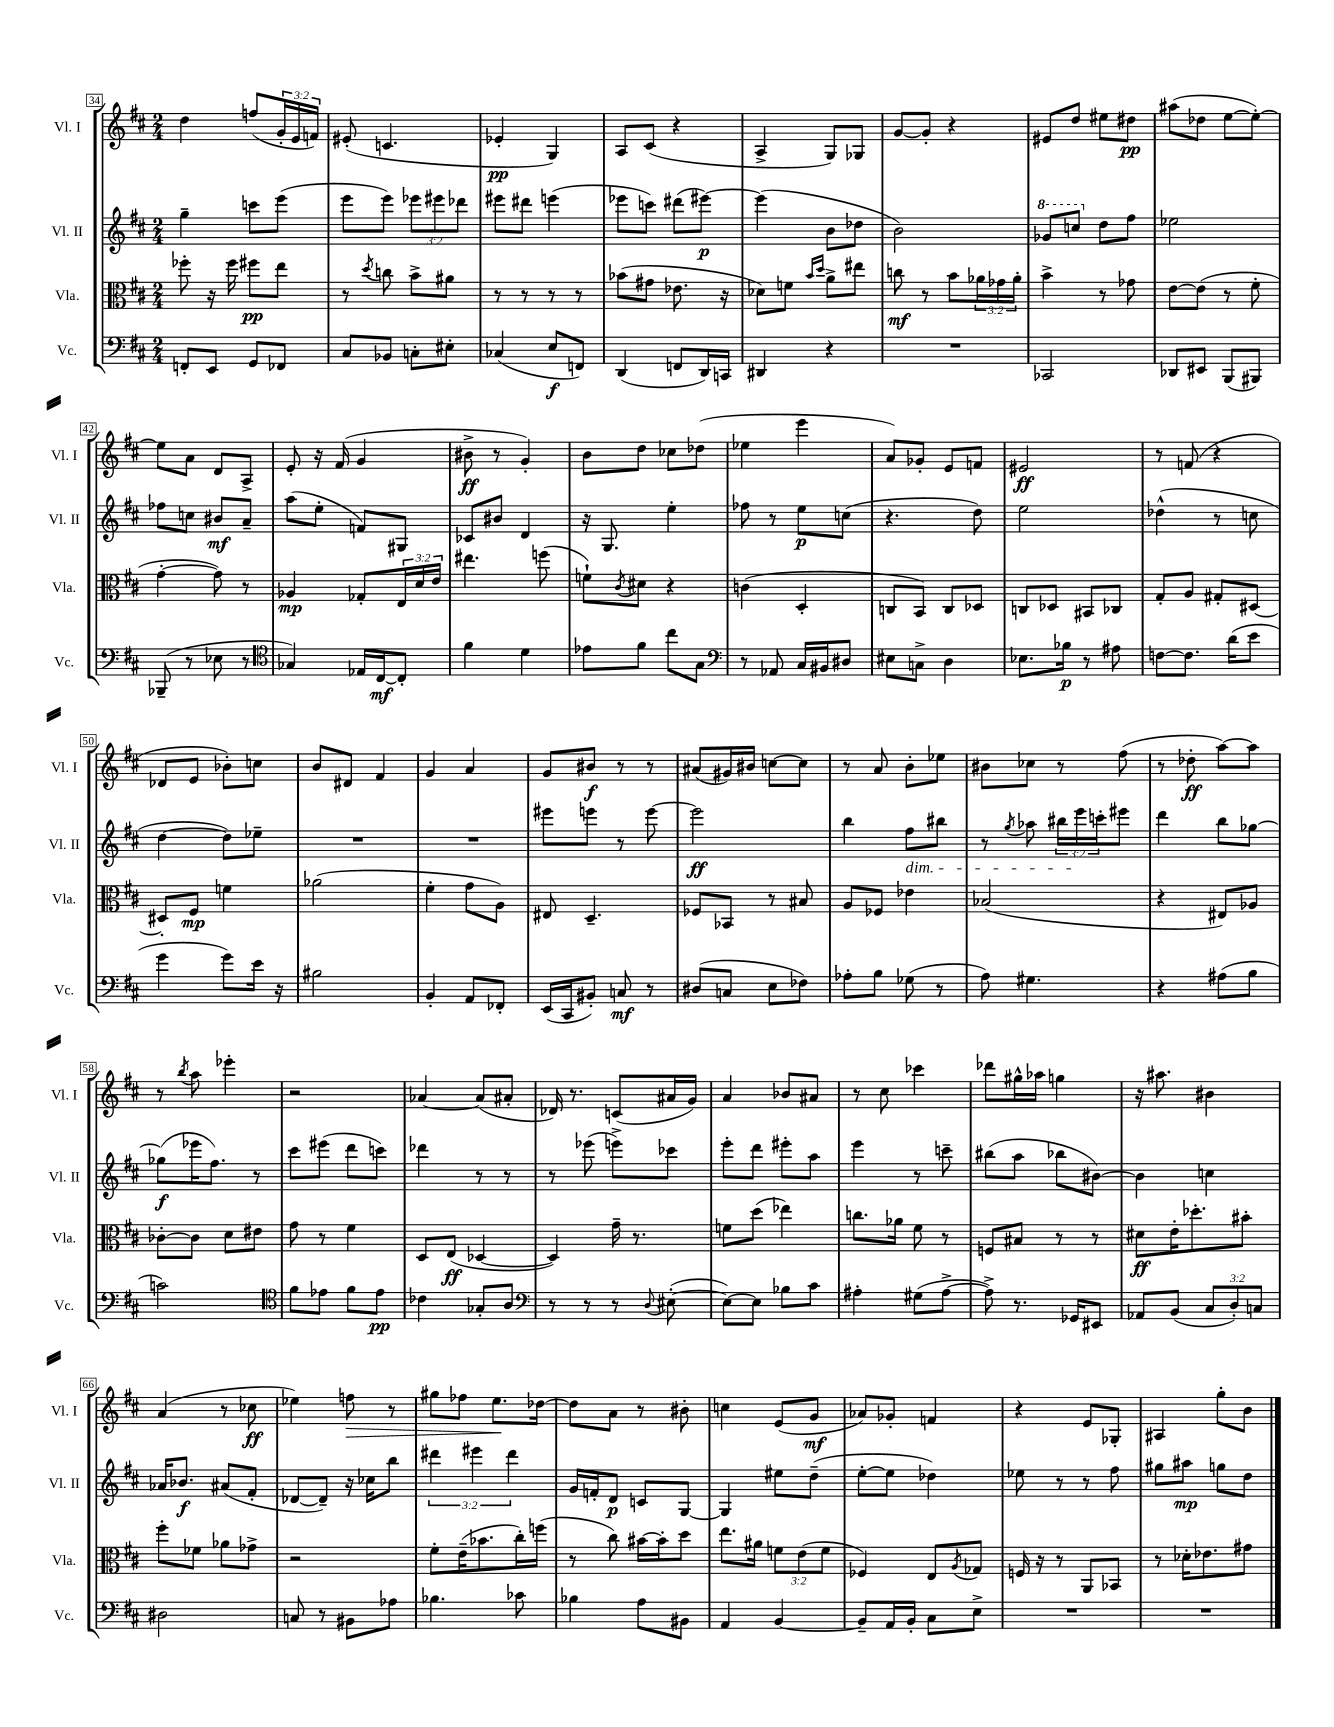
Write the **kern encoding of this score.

**kern	**dynam	**kern	**dynam	**kern	**dynam	**kern	**dynam
*part4	*part4	*part3	*part3	*part2	*part2	*part1	*part1
*staff4	*staff4	*staff3	*staff3	*staff2	*staff2	*staff1	*staff1
*I"Vc.	*	*I"Vla.	*	*I"Vl. II	*	*I"Vl. I	*
*I'Vc.	*	*I'Vla.	*	*I'Vl. II	*	*I'Vl. I	*
*clefF4	*	*clefC3	*	*clefG2	*	*clefG2	*
*k[f#c#]	*	*k[f#c#]	*	*k[f#c#]	*	*k[f#c#]	*
*M2/4	*	*M2/4	*	*M2/4	*	*M2/4	*
=34	=34	=34	=34	=34	=34	=34	=34
8FFn'/L	.	8ff-X'\	.	4gg~\	.	4dd\	.
8EE/J	.	16r	.	.	.	.	.
.	.	16ff-\	.	.	.	.	.
8GG/L	.	8ff#X\L	pp	8cccn\L	.	(8ffn/L	.
8FF-X/J	.	8ee\J	.	(8eee\J	.	24g'/L	.
.	.	.	.	.	.	24e/	.
.	.	.	.	.	.	24fn/JJ)	.
=35	=35	=35	=35	=35	=35	=35	=35
8C#/L	.	8r	.	8eee\L	.	(8e#X'/	.
.	.	8qdd/	.	.	.	.	.
8BB-X/J	.	8ccn\	.	8eee\J)	.	4.cn/	.
8Cn'\L	.	8b^\L	.	12eee-X\L	.	.	.
.	.	.	.	12eee#X\	.	.	.
8E#X'\J	.	8a#X\J	.	.	.	.	.
.	.	.	.	12ddd-X\J	.	.	.
=36	=36	=36	=36	=36	=36	=36	=36
(4C-X/	.	8r	.	8eee#X\L	.	4e-X'/	pp
.	.	8r	.	8ddd#X\J	.	.	.
8E/L	f	8r	.	(4eeen\	.	4G/)	.
8FFn/J)	.	8r	.	.	.	.	.
=37	=37	=37	=37	=37	=37	=37	=37
(4DD/	.	(8b-X\L	.	8eee-X\L	.	8A/L	.
.	.	8g#X\J	.	8cccn\J)	.	(8c#/J	.
8FFn/L	.	8.e-X\	.	(8ddd#X\L	.	4r	.
16DD/L)	.	.	.	[8eee#X\J)	p	.	.
16CCn/JJ	.	16r	.	.	.	.	.
=38	=38	=38	=38	=38	=38	=38	=38
4DD#X/	.	8d-X\L)	.	(4eee#\]	.	4A^/	.
.	.	8fn\J	.	.	.	.	.
.	.	16qqb/LL	.	.	.	.	.
.	.	16qqdd/JJ	.	.	.	.	.
4r	.	8a^\L	.	8b\L	.	8G/L)	.
.	.	8ee#X\J	.	8dd-X\J	.	8G-X/J	.
=39	=39	=39	=39	=39	=39	=39	=39
2r	.	8ccn\	mf	2b\)	.	[8g/L	.
.	.	8r	.	.	.	8g'/J]	.
.	.	8b\L	.	.	.	4r	.
.	.	24a-X\L	.	.	.	.	.
.	.	24g-X\	.	.	.	.	.
.	.	24a-'\JJ	.	.	.	.	.
=40	=40	=40	=40	=40	=40	=40	=40
*	*	*	*	*8va	*	*	*
2CC-X/	.	4b^\	.	8gg-X/L	.	8e#X/L	.
.	.	.	.	8cccn/J	.	8dd/J	.
*	*	*	*	*X8va	*	*	*
.	.	8r	.	8dd\L	.	8ee#X\L	.
.	.	8g-X\	.	8ff#\J	.	8dd#X\J	pp
=41	=41	=41	=41	=41	=41	=41	=41
8DD-X/L	.	[8e\L	.	2ee-X\	.	(8aa#X\L	.
8EE#X/J	.	(8e\J]	.	.	.	8dd-X\J	.
(8BBB/L	.	8r	.	.	.	[8ee\L	.
8BBB#X/J)	.	8f#'\	.	.	.	8ee'\J_)	.
!!LO:LB:g=z
=42	=42	=42	=42	=42	=42	=42	=42
(8BBB-X~/	.	[4g'\	.	8ff-X\L	.	8ee\L]	.
8r	.	.	.	8ccn\J	.	8a\J	.
8E-X\	.	8g\])	.	8b#X/L	mf	8d/L	.
8r	.	8r	.	8a~/J	.	8A^/J	.
=43	=43	=43	=43	=43	=43	=43	=43
*clefC4	*	*	*	*	*	*	*
4G-X/)	.	4A-X/	mp	(8aa\L	.	8e'/	.
.	.	.	.	8ee'\J	.	16r	.
.	.	.	.	.	.	(16f#/	.
16E-X/LL	.	8G-X'/L	.	8fn/L)	.	4g/	.
[16C#/J	mf	.	.	.	.	.	.
8C#'/J]	.	24E/L	.	8G#X/J	.	.	.
.	.	24d/	.	.	.	.	.
.	.	24e/JJ	.	.	.	.	.
=44	=44	=44	=44	=44	=44	=44	=44
4f#\	.	4.ee#X\	.	8c-X/L	.	8b#X^\	ff
.	.	.	.	8b#X/J	.	8r	.
4d\	.	.	.	4d/	.	4g'/)	.
.	.	(8ffn\	.	.	.	.	.
=45	=45	=45	=45	=45	=45	=45	=45
8e-X\L	.	8fn`\L)	.	16r	.	8b\L	.
.	.	.	.	8.G/	.	.	.
.	.	8qc#/	.	.	.	.	.
8f#\J	.	8d#X\J	.	.	.	8dd\J	.
8cc#\L	.	4r	.	4ee'\	.	8cc-X\L	.
8G\J	.	.	.	.	.	(8dd-X\J	.
=46	=46	=46	=46	=46	=46	=46	=46
*clefF4	*	*	*	*	*	*	*
8r	.	(4cn\	.	8ff-X\	.	4ee-X\	.
8AA-X/	.	.	.	8r	.	.	.
16C#/LL	.	4D'/	.	8ee\L	p	4eee\	.
16BB#X/J	.	.	.	.	.	.	.
8D#X/J	.	.	.	(8ccn\J	.	.	.
=47	=47	=47	=47	=47	=47	=47	=47
8E#X\L	.	8Cn/L	.	4.r	.	8a/L)	.
8Cn^\J	.	8BB/J)	.	.	.	8g-X'/J	.
4D\	.	8C/L	.	.	.	8e/L	.
.	.	8D-X/J	.	8dd\)	.	8fn/J	.
=48	=48	=48	=48	=48	=48	=48	=48
8.E-X\L	.	8Cn/L	.	2ee\	.	2e#X/	ff
.	.	8D-X/J	.	.	.	.	.
16B-X\Jk	p	.	.	.	.	.	.
8r	.	8BB#X/L	.	.	.	.	.
8A#X\	.	8C-X/J	.	.	.	.	.
=49	=49	=49	=49	=49	=49	=49	=49
[8Fn\L	.	8G'/L	.	(4dd-X^^\	.	8r	.
8.F\J]	.	8A/J	.	.	.	(8fn/	.
.	.	8G#X'/L	.	8r	.	4r	.
(16d\KL	.	.	.	.	.	.	.
8e\J	.	[8D#X/J	.	8ccn\	.	.	.
!!LO:LB:g=z
=50	=50	=50	=50	=50	=50	=50	=50
4g\	.	8D#X'/L]	.	[4dd\	.	8d-X/L	.
.	.	8F#/J	mp	.	.	8e/J	.
8g\L)	.	4fn\	.	8dd\L])	.	8b-X'\L)	.
16e\Jk	.	.	.	8ee-X~\J	.	8ccn\J	.
16r	.	.	.	.	.	.	.
=51	=51	=51	=51	=51	=51	=51	=51
2B#X\	.	(2a-X\	.	2r	.	8b/L	.
.	.	.	.	.	.	8d#X/J	.
.	.	.	.	.	.	4f#/	.
=52	=52	=52	=52	=52	=52	=52	=52
4BB'/	.	4f#'\	.	2r	.	4g/	.
8AA/L	.	8g\L	.	.	.	4a/	.
8FF-X'/J	.	8A\J)	.	.	.	.	.
=53	=53	=53	=53	=53	=53	=53	=53
(16EE/LL	.	8E#X/	.	8eee#X\L	.	8g/L	.
16CC#/J	.	.	.	.	.	.	.
8BB#X'/J)	.	4.D~/	.	8eeen\J	.	8b#X/J	f
8Cn/	mf	.	.	8r	.	8r	.
8r	.	.	.	[8eee\	.	8r	.
=54	=54	=54	=54	=54	=54	=54	=54
(8D#X/L	.	8F-X/L	.	2eee\]	ff	(8a#X/L	.
8Cn/J	.	8BB-X/J	.	.	.	16g#X/L)	.
.	.	.	.	.	.	16b#X/JJ	.
8E\L	.	8r	.	.	.	[8ccn\L	.
8F-X\J)	.	8B#X/	.	.	.	8cc\J]	.
=55	=55	=55	=55	=55	=55	=55	=55
8A-X'\L	.	8A/L	.	4bb\	.	8r	.
8B\J	.	8F-X/J	.	.	.	8a/	.
!	!	!	!	!LO:TX:b:i:t=dim.	!	!	!
(8G-X\	.	4e-X\	.	8ff#\L	.	8b'\L	.
8r	.	.	.	8bb#X\J	.	8ee-X\J	.
=56	=56	=56	=56	=56	=56	=56	=56
8A\)	.	(2B-X/	.	8r	.	8b#X\L	.
.	.	.	.	8qgg/	.	.	.
4.G#X\	.	.	.	8aa-X\	.	8cc-X\J	.
.	.	.	.	24bb#X\LL	.	8r	.
.	.	.	.	24eee\	.	.	.
.	.	.	.	24cccn'\J	.	.	.
.	.	.	.	8eee#X\J	.	(8ff#\	.
=57	=57	=57	=57	=57	=57	=57	=57
4r	.	4r	.	4ddd\	.	8r	.
.	.	.	.	.	.	8dd-X'\	ff
(8A#X\L	.	8E#X/L)	.	8bb\L	.	[8aa\L)	.
8B\J	.	8A-X/J	.	[8gg-X\J	.	8aa\J]	.
!!LO:LB:g=z
=58	=58	=58	=58	=58	=58	=58	=58
2cn\)	.	[8c-X'\L	.	(8gg-X\L]	f	8r	.
.	.	.	.	.	.	8qbb/	.
.	.	8c-\J]	.	16eee-X\K	.	8aa\	.
.	.	.	.	8.ff#\J)	.	.	.
.	.	8d\L	.	.	.	4eee-X'\	.
.	.	8e#X\J	.	8r	.	.	.
=59	=59	=59	=59	=59	=59	=59	=59
*clefC4	*	*	*	*	*	*	*
8f#\L	.	8g\	.	8ccc#\L	.	2r	.
8e-X\J	.	8r	.	(8eee#X\J	.	.	.
8f#\L	.	4f#\	.	8ddd\L	.	.	.
8e-\J	pp	.	.	8cccn\J)	.	.	.
=60	=60	=60	=60	=60	=60	=60	=60
4c-X\	.	8D/L	.	4ddd-X\	.	[4a-X/	.
.	.	(8E/J	ff	.	.	.	.
8G-X'/L	.	[4D-X/	.	8r	.	(8a-/L]	.
8A/J	.	.	.	8r	.	8a#X'/J	.
=61	=61	=61	=61	=61	=61	=61	=61
*clefF4	*	*	*	*	*	*	*
8r	.	4D-/])	.	8r	.	16d-X/)	.
.	.	.	.	.	.	8.r	.
8r	.	.	.	(8eee-X\	.	.	.
8r	.	16g~\	.	8eeen^\L)	.	(8cn/L	.
.	.	8.r	.	.	.	.	.
8qqD/	.	.	.	.	.	.	.
([8E#X'\	.	.	.	8ccc-X\J	.	16a#X/L	.
.	.	.	.	.	.	16g/JJ)	.
=62	=62	=62	=62	=62	=62	=62	=62
8E#\L_)	.	8fn\L	.	8eee'\L	.	4a/	.
8E#\J]	.	(8dd\J	.	8ddd\J	.	.	.
8B-X\L	.	4ee-X\)	.	8eee#X'\L	.	8b-X/L	.
8c#\J	.	.	.	8aa\J	.	8a#X/J	.
=63	=63	=63	=63	=63	=63	=63	=63
4A#X'\	.	8.ccn\L	.	4eee\	.	8r	.
.	.	.	.	.	.	8cc#\	.
.	.	16a-X\Jk	.	.	.	.	.
(8G#X\L	.	8f#\	.	8r	.	4ccc-X\	.
[8A#^\J	.	8r	.	8cccn~\	.	.	.
=64	=64	=64	=64	=64	=64	=64	=64
8A#^\])	.	8Fn/L	.	(8bb#X\L	.	8ddd-X\L	.
8.r	.	8B#X/J	.	8aa\J	.	16gg#X^^\L	.
.	.	.	.	.	.	16aa-X\JJ	.
.	.	8r	.	8bb-X\L	.	4ggn\	.
16GG-X/KL	.	.	.	.	.	.	.
8EE#X/J	.	8r	.	[8b#X\J)	.	.	.
=65	=65	=65	=65	=65	=65	=65	=65
8AA-X/L	.	8d#X\L	ff	4b#\]	.	16r	.
.	.	.	.	.	.	8.aa#X\	.
(8BB/J	.	16e'\K	.	.	.	.	.
.	.	8.dd-X'\	.	.	.	.	.
12C#/L	.	.	.	4ccn\	.	4b#X\	.
12D'/)	.	.	.	.	.	.	.
.	.	8b#X'\J	.	.	.	.	.
12Cn/J	.	.	.	.	.	.	.
!!LO:LB:g=z
=66	=66	=66	=66	=66	=66	=66	=66
2D#X\	.	8ff#'\L	.	16a-X/KL	.	(4a/	.
.	.	.	.	8.b-X/J	f	.	.
.	.	8f-X\J	.	.	.	.	.
.	.	8a-X\L	.	(8a#X/L	.	8r	.
.	.	8g-X^\J	.	8f#'/J	.	8cc-X\	ff
=67	=67	=67	=67	=67	=67	=67	=67
8Cn/	.	2r	.	[8d-X/L	.	4ee-X\)	.
8r	.	.	.	8d-~/J])	.	.	.
!	!	!	!	!	!	!	!LO:HP:b
8BB#X\L	.	.	.	16r	.	8ffn\	>
.	.	.	.	16cc-X\KL	.	.	.
8A-X\J	.	.	.	8bb\J	.	8r	.
=68	=68	=68	=68	=68	=68	=68	=68
4.B-X\	.	8f#'\L	.	6ddd#X\	.	8gg#X\L	.
.	.	(16e~\K	.	.	.	8ff-X\J	.
.	.	.	.	6eee#X\	.	.	.
.	.	8.b-X\	.	.	.	.	.
.	.	.	.	.	.	8.ee\L	.
.	.	.	.	6ddd#\	.	.	.
8c-X\	.	16cc#'\L)	.	.	.	.	.
.	.	(16ffn\JJ	.	.	.	[16dd-X\Jk	]
=69	=69	=69	=69	=69	=69	=69	=69
4B-X\	.	8r	.	16g/LL	.	8dd-\L]	.
.	.	.	.	16fn'/J	.	.	.
.	.	8cc#\)	.	8d/J	p	8a\J	.
8A\L	.	[16b#X\LL	.	8cn/L	.	8r	.
.	.	16b#'\J]	.	.	.	.	.
8BB#X\J	.	8dd\J	.	[8G/J	.	8b#X'\	.
=70	=70	=70	=70	=70	=70	=70	=70
4AA/	.	8.ee\L	.	4G/]	.	4ccn\	.
.	.	16a#X\Jk	.	.	.	.	.
[4BB/	.	12fn\L	.	8ee#X\L	.	(8e/L	.
.	.	(12e\	.	.	.	.	.
.	.	.	.	(8dd~\J	.	8g/J	mf
.	.	12f\J	.	.	.	.	.
=71	=71	=71	=71	=71	=71	=71	=71
8BB~/L]	.	4F-X/)	.	[8ee'\L	.	8a-X/L)	.
16AA/L	.	.	.	8ee\J]	.	8g-X'/J	.
16BB'/JJ	.	.	.	.	.	.	.
8C#\L	.	8E/L	.	4dd-X\)	.	4fn/	.
.	.	8qA/	.	.	.	.	.
8E^\J	.	8G-X/J	.	.	.	.	.
=72	=72	=72	=72	=72	=72	=72	=72
2r	.	16Fn/	.	8ee-X\	.	4r	.
.	.	16r	.	.	.	.	.
.	.	8r	.	8r	.	.	.
.	.	8AA/L	.	8r	.	8e/L	.
.	.	8BB-X/J	.	8ff#\	.	8G-X'/J	.
=73	=73	=73	=73	=73	=73	=73	=73
2r	.	8r	.	8gg#X\L	.	4A#X/	.
.	.	16d-X'\KL	.	8aa#X\J	mp	.	.
.	.	8.e-X\	.	.	.	.	.
.	.	.	.	8ggn\L	.	8gg'\L	.
.	.	8g#X\J	.	8dd\J	.	8b\J	.
==	==	==	==	==	==	==	==
*-	*-	*-	*-	*-	*-	*-	*-
